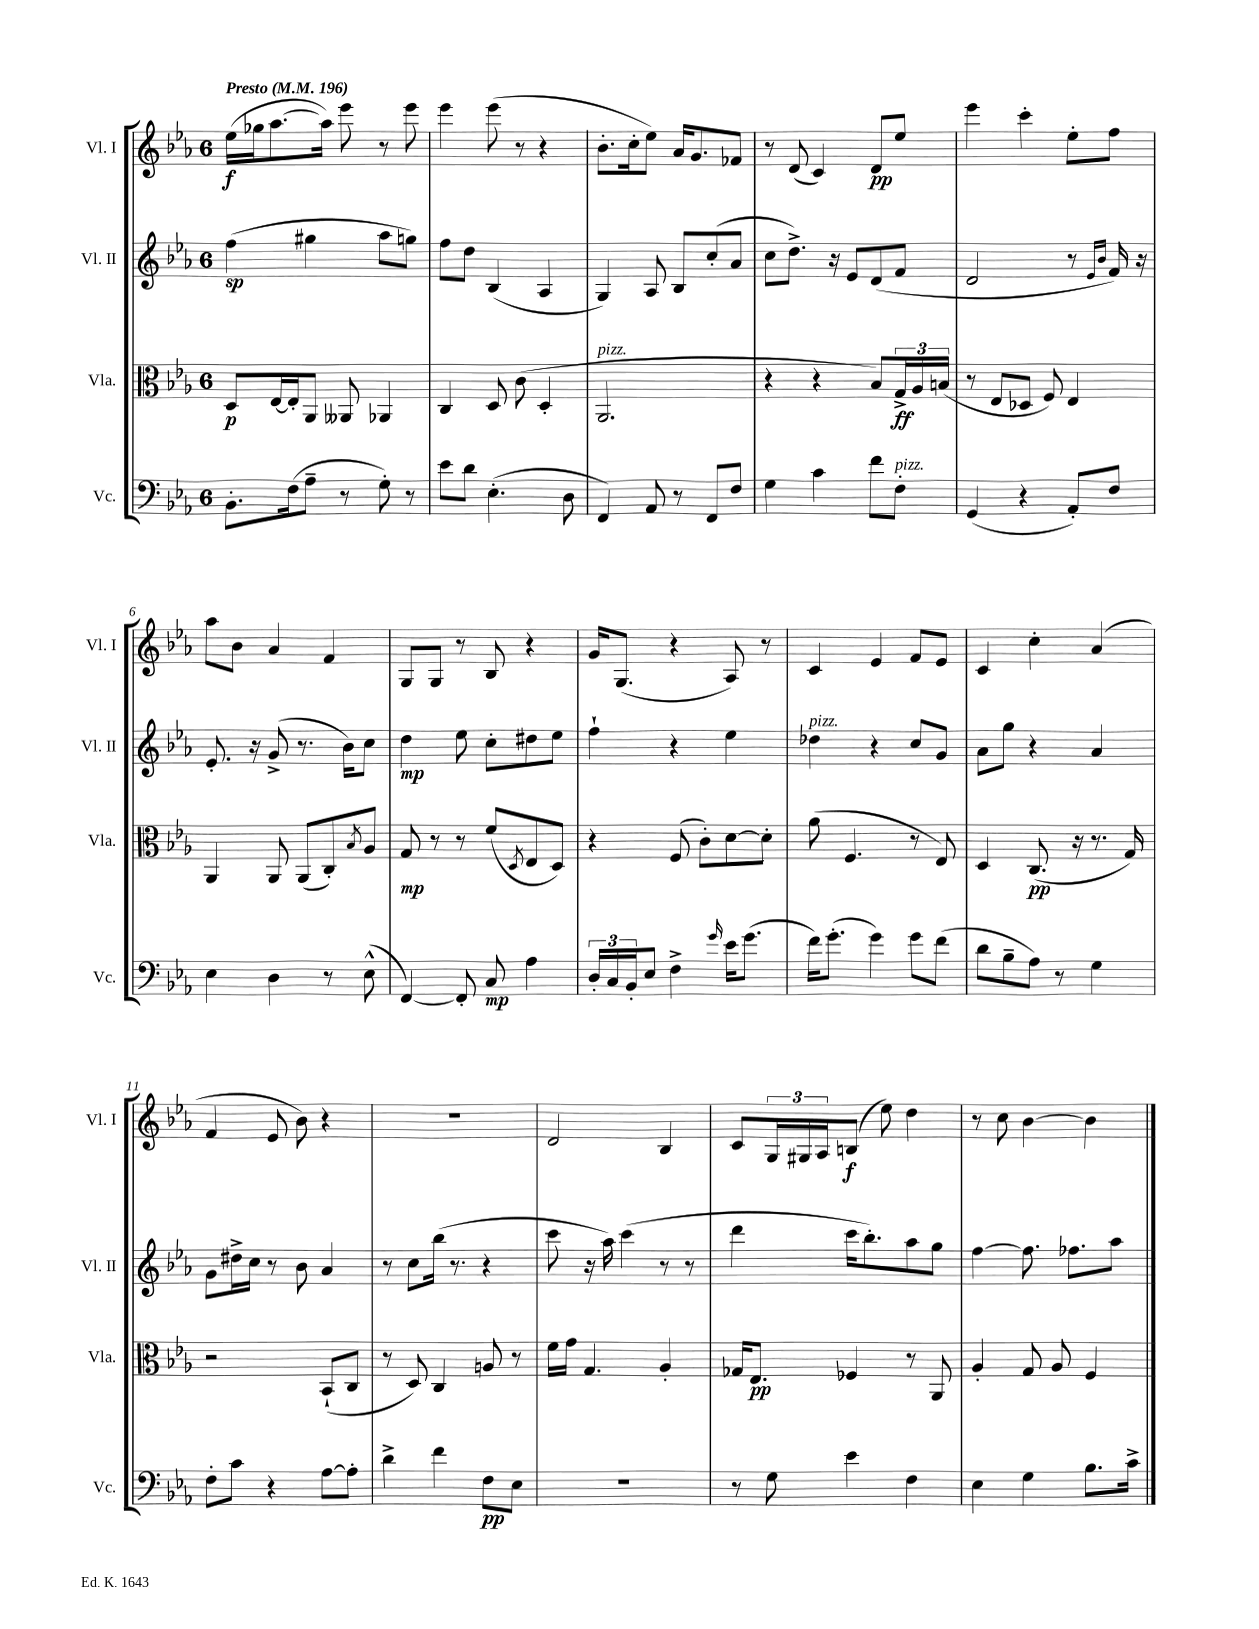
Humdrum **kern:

**kern	**kern	**kern	**kern
*staff4	*staff3	*staff2	*staff1
*clefF4	*clefC3	*clefG2	*clefG2
*k[b-e-a-]	*k[b-e-a-]	*k[b-e-a-]	*k[b-e-a-]
*M6/8	*M6/8	*M6/8	*M6/8
*MM196	*MM196	*MM196	*MM196
8.BB-'	8D	(4ff	(16ee-
.	.	.	16gg-
.	[16E-	.	[8.aa-
(16F	16E-']	.	.
8A-~	8AA-	4gg#	.
.	.	.	16aa-])
8r	8AA--	.	8eee-
8G')	4AA-	8aa-	8r
8r	.	8gg)	8eee-
=	=	=	=
8e-	4C	8ff	4eee-
8d	.	8dd	.
(4.E-'	8D	(4B-	(8eee-
.	(8c	.	8r
.	4D'	4A-	4r
8D	.	.	.
=	=	=	=
4FF)	2.AA-	4G)	8.b-'
.	.	.	16cc'
8AA-	.	8A-	8ee-)
8r	.	8B-	16a-
.	.	.	8.g
8FF	.	(8cc'	.
8F	.	8a-	8f-
=	=	=	=
4G	4r	8cc	8r
.	.	8.dd^)	(8d
4c	4r	.	4c)
.	.	16r	.
.	.	8e-	.
8f	8B-)	(8d	8d
8F'	24G^	8f	8ee-
.	24A-	.	.
.	(24B	.	.
=	=	=	=
(4GG	8r	2d	4eee-
.	8E-	.	.
4r	8D-	.	4ccc'
.	8F)	.	.
8AA-')	4E-	8r	8ee-'
.	.	16qqe-	.
.	.	16qqb-	.
8F	.	16f)	8ff
.	.	16r	.
=	=	=	=
4E-	4AA-	8.e-'	8aa-
.	.	.	8b-
.	.	16r	.
4D	8AA-	(8g^	4a-
.	(8AA-	8.r	.
8r	8C')	.	4f
.	.	16b-)	.
.	8qB-	.	.
(8E-^^	8A-	8cc	.
=	=	=	=
[4FF)	8G	4dd	8G
.	8r	.	8G
8FF']	8r	8ee-	8r
8C	(8f	8cc'	8B-
.	8qD	.	.
4A-	8E-	8dd#	4r
.	8D)	8ee-	.
=	=	=	=
24D'	4r	4ff`	16g
24C	.	.	.
.	.	.	(8.G
24BB-'	.	.	.
8E-	.	.	.
4F^	(8F	4r	4r
.	8c')	.	.
16qqg	.	.	.
16e-	[8d	4ee-	8A-)
(8.g	.	.	.
.	8d']	.	8r
=	=	=	=
16f)	(8a-	4dd-	4c
(8.g'	.	.	.
.	4.F	.	.
4g)	.	4r	4e-
8g	8r	8cc	8f
(8f	8E-)	8g	8e-
=	=	=	=
8d	4D	8a-	4c
8B-~	.	8gg	.
8A-)	(8.C	4r	4cc'
8r	.	.	.
.	16r	.	.
4G	8.r	4a-	(4a-
.	16G)	.	.
=	=	=	=
8F'	2r	8g	4f
8c	.	16dd#^	.
.	.	16cc	.
4r	.	8r	8e-
.	.	8b-	8b-)
[8A-	(8BB-`	4a-	4r
8A-']	8C	.	.
=	=	=	=
4d^	8r	8r	2.r
.	8D)	8cc	.
4f	4C	(16bb-	.
.	.	8.r	.
8F	8A	4r	.
8E-	8r	.	.
=	=	=	=
2.r	16f	8ccc	2d
.	16g	.	.
.	4.G	16r	.
.	.	16aa-)	.
.	.	(4ccc	.
.	4A-'	8r	4B-
.	.	8r	.
=	=	=	=
8r	16G-	4ddd	8c
.	8.E-	.	.
8G	.	.	24G
.	.	.	24G#
.	.	.	24A-
4e-	4F-	16ccc	(8B
.	.	8.bb-')	.
.	.	.	8ee-)
4F	8r	8aa-	4dd
.	8AA-	8gg	.
=	=	=	=
4E-	4A-'	[4ff	8r
.	.	.	8cc
4G	8G	8.ff]	[4b-
.	8A-	.	.
.	.	8.ff-	.
8.B-	4F	.	4b-]
.	.	8aa-	.
16c^	.	.	.
==	==	==	==
*-	*-	*-	*-
